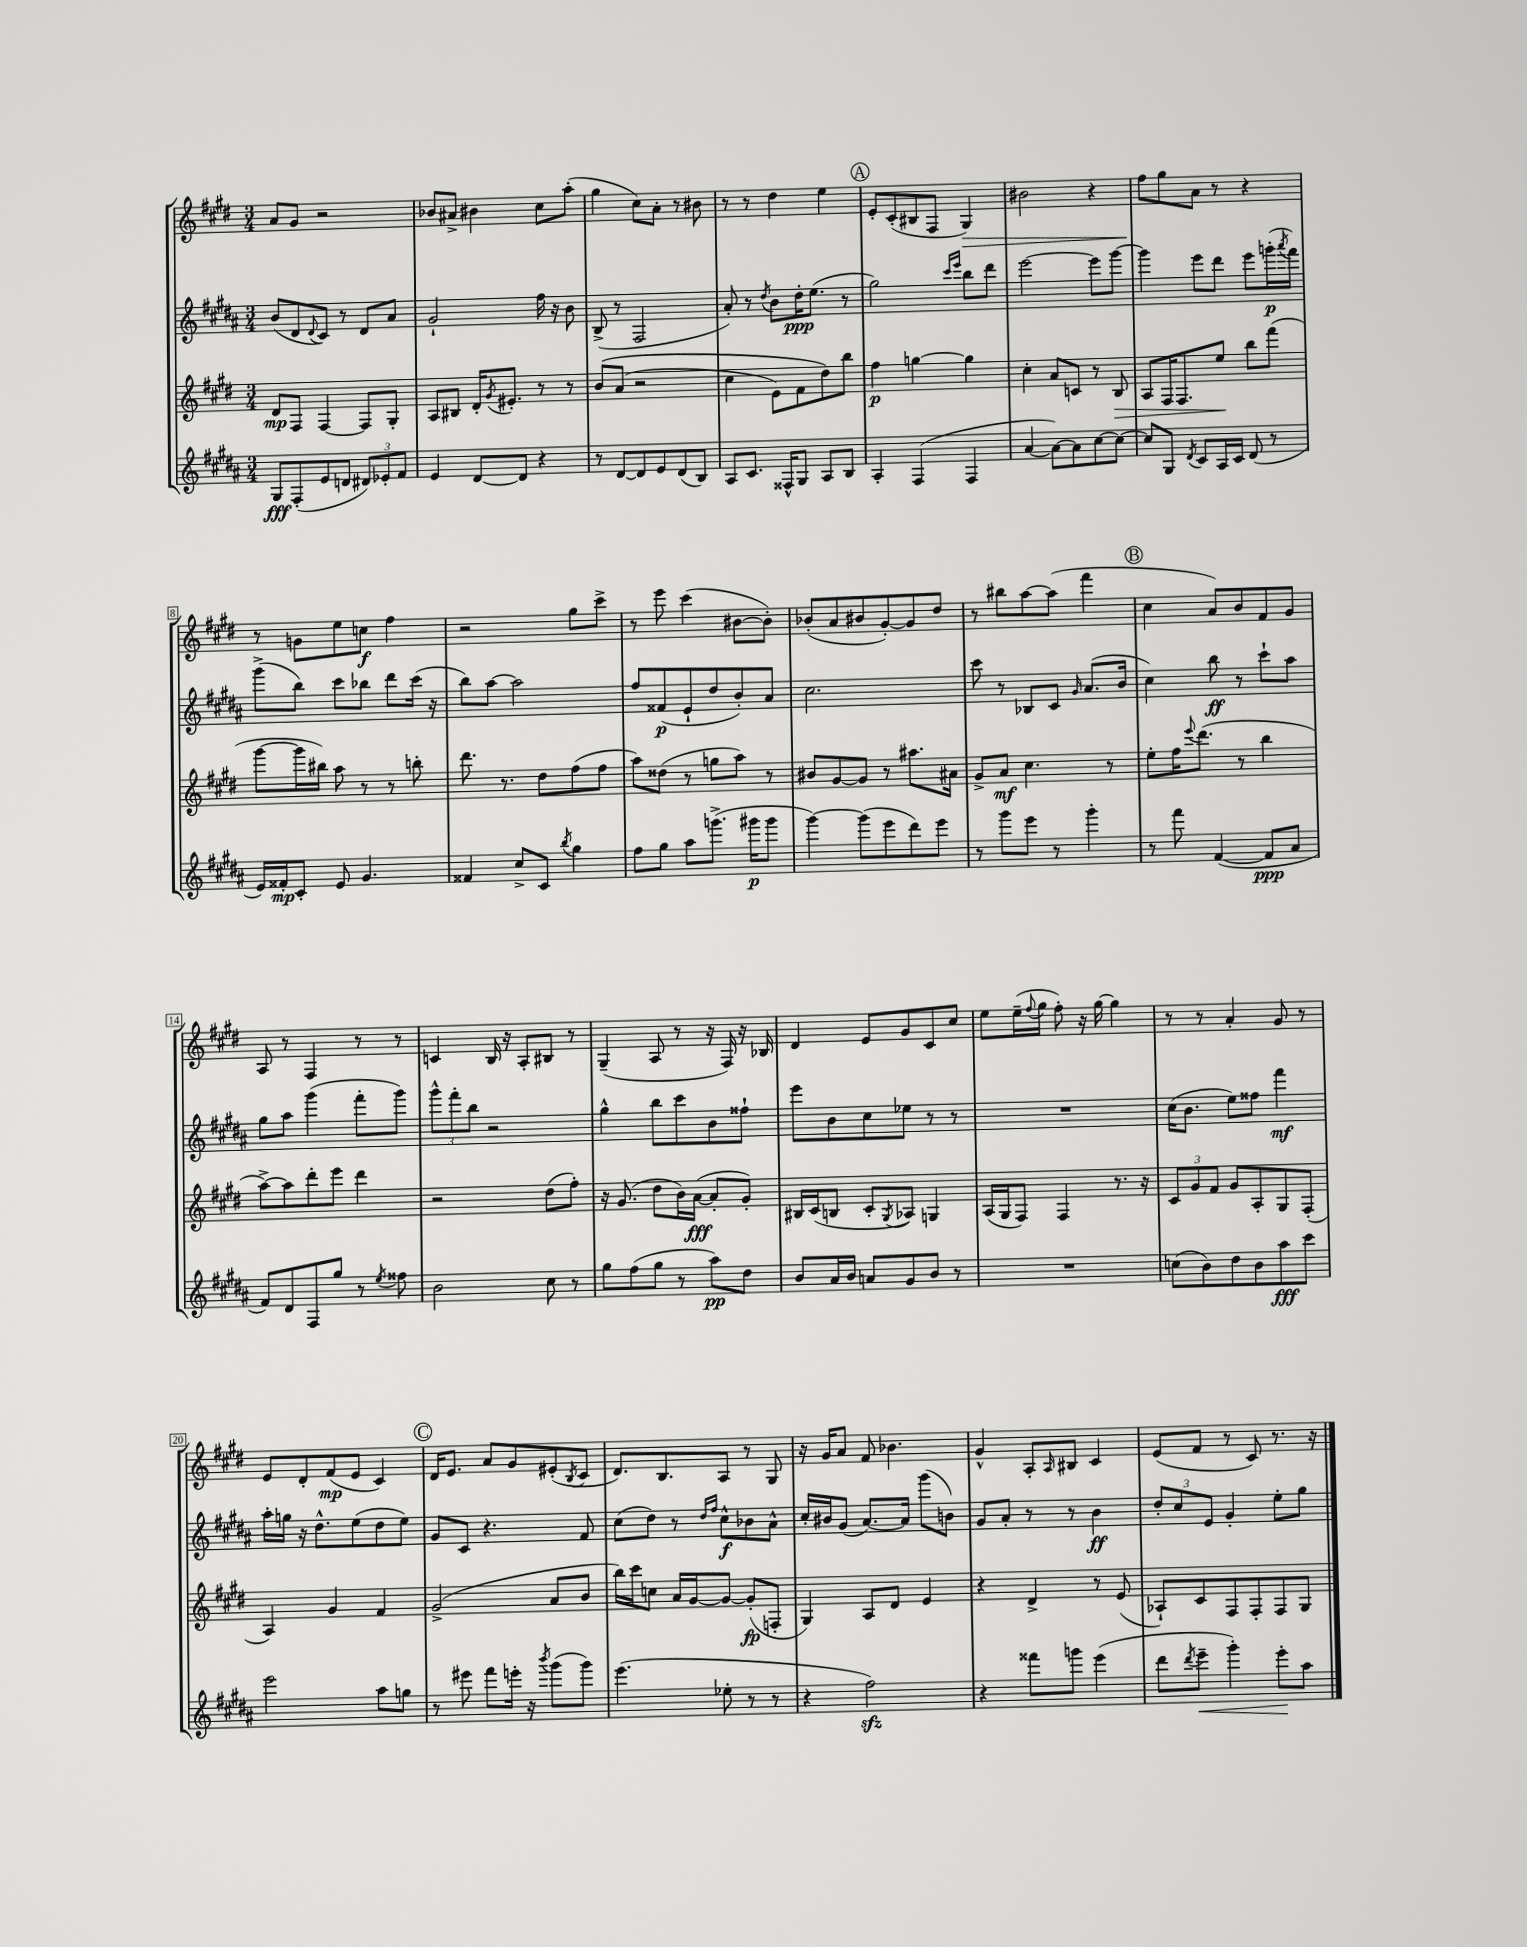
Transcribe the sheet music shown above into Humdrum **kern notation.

**kern	**dynam	**kern	**dynam	**kern	**dynam	**kern	**dynam
*part4	*part4	*part3	*part3	*part2	*part2	*part1	*part1
*staff4	*staff4	*staff3	*staff3	*staff2	*staff2	*staff1	*staff1
*clefG2	*	*clefG2	*	*clefG2	*	*clefG2	*
*k[f#c#g#d#a#]	*	*k[f#c#g#d#]	*	*k[f#c#g#d#a#]	*	*k[f#c#g#d#]	*
*M3/4	*	*M3/4	*	*M3/4	*	*M3/4	*
=1	=1	=1	=1	=1	=1	=1	=1
8G#/L	fff	8d#/L	mp	(8b/L	.	8a/L	.
(8F#'/	.	8F#/J	.	8d#/	.	8g#/J	.
.	.	.	.	8qqd#/	.	.	.
8e/	.	[4F#/	.	8c#/J)	.	2r	.
8dn/J	.	.	.	8r	.	.	.
12d#X/L)	.	8F#/L]	.	8d#/L	.	.	.
12e-X'/	.	.	.	.	.	.	.
.	.	8G#'/J	.	8a#/J	.	.	.
12f#/J	.	.	.	.	.	.	.
=2	=2	=2	=2	=2	=2	=2	=2
4e/	.	8A/L	.	2g#`/	.	8b-X/L	.
.	.	8B#X/J	.	.	.	8a#X^/J	.
[8d#/L	.	16d#'/KL	.	.	.	4b#X\	.
.	.	8qg#/	.	.	.	.	.
.	.	8.e#X'/J	.	.	.	.	.
8d#/J]	.	.	.	.	.	.	.
4r	.	8r	.	16ff#\	.	8cc#\L	.
.	.	.	.	16r	.	.	.
.	.	8r	.	8b\	.	(8aa'\J	.
=3	=3	=3	=3	=3	=3	=3	=3
8r	.	(8b/L	.	(8B^/	.	4gg#\	.
[8d#/L	.	(8a/J	.	8r	.	.	.
8d#/]	.	2r	.	2F#/	.	8cc#\L)	.
8e/	.	.	.	.	.	8a'\J	.
(8d#/	.	.	.	.	.	8r	.
8B/J)	.	.	.	.	.	8b#X\	.
=4	=4	=4	=4	=4	=4	=4	=4
8A#/L	.	4cc#\	.	8a#'/)	.	8r	.
8.c#/J	.	.	.	8r	.	8r	.
.	.	.	.	8qdd#/	.	.	.
.	.	8e\L)	.	8b\L	.	4dd#\	.
16F##X^^/KL	.	.	.	.	.	.	.
8G#/J	.	8f#\	.	16dd#'\K	ppp	.	.
.	.	.	.	(8.ee\J	.	.	.
8A#/L	.	8dd#\)	.	.	.	4ee\	.
8B/J	.	8bb\J	.	8r	.	.	.
!!LO:REH:place=s1:t=A
=5	=5	=5	=5	=5	=5	=5	=5
4A#'/	.	4ff#\	p	2gg#\)	.	8e'/L	.
.	.	.	.	.	.	(8c#'/	.
(4F#/	.	[4ggn\	.	.	.	8B#X/	.
.	.	.	.	.	.	8F#/J	.
.	.	.	.	16qqccc#/LL	.	.	.
.	.	.	.	16qqeee/JJ	.	.	.
!	!	!	!	!	!	!	!LO:HP:b
4F#/	.	4gg\]	.	8bb\L	.	4G#/)	>
.	.	.	.	8ddd#\J	.	.	.
=6	=6	=6	=6	=6	=6	=6	=6
[4a#/	.	4cc#'\	.	[2eee\	.	2b#X\	.
8a#\L_)	.	8a/L	.	.	.	.	.
8a#\]	.	8cn/J	.	.	.	.	.
[8cc#\	.	8r	.	8eee\L]	.	4r	.
!	!	!	!LO:HP:b	!	!	!	!
8cc#\J_	.	8B/	>	[8ggg#\J	.	.	.
=7	=7	=7	=7	=7	=7	=7	=7
8cc#/L]	.	8A/L	.	4ggg#\]	.	8ff#\L	.
8G#/J	.	16F#/K	.	.	.	8gg#\	]
.	.	8.F#/	.	.	.	.	.
8qd#/	.	.	.	.	.	.	.
8c#/L	.	.	.	8eee\L	.	8a\J	.
16A#/L	.	8ee/J	.	8ddd#\J	.	8r	.
16c#/JJ	.	.	.	.	.	.	.
(8d#/	.	8bb\L	]	8eee\L	.	4r	.
8r	.	(8fff#\J	.	(16gggn'\L	p	.	.
.	.	.	.	8qaaa#/	.	.	.
.	.	.	.	16fff#\JJ)	.	.	.
!!LO:LB:g=z
=8	=8	=8	=8	=8	=8	=8	=8
16e/LL)	.	[8ggg#\L	.	(8ggg#^\L	.	8r	.
16f##X'/J	mp	.	.	.	.	.	.
8c#'/J	.	16ggg#\L]	.	8bb\J)	.	8gn\L	.
.	.	16bb#X\JJ)	.	.	.	.	.
8e/	.	8aa\	.	8ccc#\L	.	8ee\	.
4.g#/	.	8r	.	8bb-X\J	.	8ccn\J	f
.	.	8r	.	8ddd#\L	.	4ff#\	.
.	.	8bbn'\	.	(16ccc#\Jk	.	.	.
.	.	.	.	16r	.	.	.
=9	=9	=9	=9	=9	=9	=9	=9
4f##X/	.	8.ddd#\	.	8bb\L)	.	2r	.
.	.	.	.	[8aa#\J	.	.	.
.	.	8.r	.	.	.	.	.
8cc#^/L	.	.	.	2aa#\]	.	.	.
8c#/J	.	8dd#\L	.	.	.	.	.
8qbb/	.	.	.	.	.	.	.
4gg#\	.	(8ff#\	.	.	.	8gg#\L	.
.	.	8ff#\J	.	.	.	8ccc#^\J	.
=10	=10	=10	=10	=10	=10	=10	=10
8ff#\L	.	8aa\L)	.	8ff#/L	.	8r	.
8gg#\J	.	(8dd##X\J	.	(8f##X/	p	8eee\	.
8aa#\L	.	8r	.	8e`/	.	(4ccc#\	.
(8.gggn^\J	.	8ggn\L	.	8dd#/	.	.	.
.	.	8aa\J)	.	8b'/)	.	[8b#X\L	.
16ggg#X\KL	p	.	.	.	.	.	.
8ggg#\J	.	8r	.	8a#/J	.	8b#'\J])	.
=11	=11	=11	=11	=11	=11	=11	=11
[4ggg#\)	.	8b#X/L	.	2.cc#\	.	(8b-X'/L	.
.	.	[8g#/	.	.	.	8a/	.
(8ggg#\L]	.	8g#/J]	.	.	.	8b#X/	.
8eee\	.	8r	.	.	.	[8g#'/)	.
8ddd#\)	.	8.aa#X\L	.	.	.	8g#/]	.
8eee\J	.	.	.	.	.	8dd#/J	.
.	.	16a#X\Jk	.	.	.	.	.
=12	=12	=12	=12	=12	=12	=12	=12
8r	.	8g#^/L	.	8ccc#\	.	8r	.
8ggg#\L	.	8a/J	mf	8r	.	8bb#X\L	.
8eee\J	.	4.cc#\	.	8B-X/L	.	[8aa\	.
8r	.	.	.	8c#/J	.	(8aa\J]	.
.	.	.	.	16qqg#/	.	.	.
4ggg#'\	.	.	.	(8.a#/L	.	4fff#\	.
.	.	8r	.	.	.	.	.
.	.	.	.	16b/Jk	.	.	.
!!LO:REH:place=s1:t=B
=13	=13	=13	=13	=13	=13	=13	=13
8r	.	8ee'\L	.	4cc#\)	.	4cc#\	.
8fff#\	.	16ff#\K	.	.	.	.	.
.	.	8qqeee/	.	.	.	.	.
.	.	(8.ddd#\J	.	.	.	.	.
([4f#/	.	.	.	8bb\	ff	8a/L)	.
.	.	8r	.	8r	.	8b/	.
8f#/L]	ppp	4bb\	.	8ccc#`\L	.	8f#/	.
8a#/J	.	.	.	8aa#\J	.	8g#/J	.
!!LO:LB:g=z
=14	=14	=14	=14	=14	=14	=14	=14
8f#/L)	.	[8aa^\L)	.	8gg#\L	.	8A/	.
8d#/	.	8aa\]	.	8aa#\J	.	8r	.
8F#/	.	8ddd#'\	.	(4ggg#\	.	4F#/	.
8gg#/J	.	8eee\J	.	.	.	.	.
8r	.	4ddd#\	.	8fff#'\L	.	8r	.
8qee/	.	.	.	.	.	.	.
8ff##X\	.	.	.	8ggg#\J)	.	8r	.
=15	=15	=15	=15	=15	=15	=15	=15
2b\	.	2r	.	12ggg#^^\L	.	4cn/	.
.	.	.	.	12fff#'\	.	.	.
.	.	.	.	12bb\J	.	.	.
.	.	.	.	2r	.	16B/	.
.	.	.	.	.	.	16r	.
.	.	.	.	.	.	8A'/L	.
8cc#\	.	(8dd#\L	.	.	.	8B#X/J	.
8r	.	8ff#'\J)	.	.	.	8r	.
=16	=16	=16	=16	=16	=16	=16	=16
8gg#\L	.	16r	.	4gg#^^\	.	(4G#~/	.
.	.	(8.g#/	.	.	.	.	.
(8ff#\	.	.	.	.	.	.	.
8gg#\J	.	8dd#\L	.	8bb\L	.	8A/	.
8r	.	16b\L)	.	8ccc#\	.	8r	.
.	.	([16a\JJ	fff	.	.	.	.
8aa#\L)	pp	8a'/L]	.	8b\	.	16r	.
.	.	.	.	.	.	16F#/)	.
8dd#\J	.	8g#'/J)	.	8ff##X`\J	.	16r	.
.	.	.	.	.	.	16B-X/	.
=17	=17	=17	=17	=17	=17	=17	=17
8b/L	.	16B#X/LL	.	8eee\L	.	4d#/	.
.	.	(16c#/J	.	.	.	.	.
16a#/L	.	8Bn/J	.	8b\	.	.	.
16b/JJ	.	.	.	.	.	.	.
8an/L	.	8c#'/L	.	8cc#\	.	8e/L	.
.	.	8qG#/	.	.	.	.	.
8g#/	.	8A-X/J)	.	8ee-X\J	.	8g#/	.
8b/J	.	4Gn/	.	8r	.	8c#/	.
8r	.	.	.	8r	.	8cc#/J	.
=18	=18	=18	=18	=18	=18	=18	=18
2.r	.	(16A/LL	.	2.r	.	8ee\L	.
.	.	16G#/J	.	.	.	.	.
.	.	8F#/J)	.	.	.	(16ee~\L	.
.	.	.	.	.	.	8qqff#/	.
.	.	.	.	.	.	16gg#\JJ	.
.	.	4F#/	.	.	.	8ff#'\)	.
.	.	.	.	.	.	16r	.
.	.	.	.	.	.	[16gg#\	.
.	.	8.r	.	.	.	4gg#\]	.
.	.	16r	.	.	.	.	.
=19	=19	=19	=19	=19	=19	=19	=19
(8ccn\L	.	12c#/L	.	(16cc#\KL	.	8r	.
.	.	.	.	8.b\J	.	.	.
.	.	12g#/	.	.	.	.	.
8b\)	.	.	.	.	.	8r	.
.	.	12f#/J	.	.	.	.	.
8dd#\	.	8g#/L	.	8ee\L)	.	4a'/	.
8b\	.	8A'/	.	8ff##X\J	.	.	.
8aa#\	fff	8G#/	.	4fff#\	mf	8g#/	.
8ccc#\J	.	(8F#'/J	.	.	.	8r	.
!!LO:LB:g=z
=20	=20	=20	=20	=20	=20	=20	=20
2eee\	.	4A/)	.	16aa#'\LL	.	8e/L	.
.	.	.	.	16ggn\JJ	.	.	.
.	.	.	.	16r	.	8d#'/	.
.	.	.	.	8.dd#^^\L	.	.	.
.	.	4g#/	.	.	.	(8f#/	mp
.	.	.	.	(8ee\	.	8e/J	.
8aa#\L	.	4f#/	.	8dd#\	.	4c#/)	.
8ggn\J	.	.	.	8ee\J)	.	.	.
!!LO:REH:place=s1:t=C
=21	=21	=21	=21	=21	=21	=21	=21
8r	.	(2g#^/	.	8g#/L	.	16d#/KL	.
.	.	.	.	.	.	8.e/J	.
8eee#X\	.	.	.	8c#/J	.	.	.
8fff#\L	.	.	.	4.r	.	8a/L	.
16eeen'\Jk	.	.	.	.	.	8g#/	.
16r	.	.	.	.	.	.	.
8qbbb/	.	.	.	.	.	.	.
(8ggg#\L	.	8a/L	.	.	.	(8e#X'/	.
.	.	.	.	.	.	8qB/	.
8ggg#\J)	.	8b/J	.	8f#/	.	8c#/J	.
=22	=22	=22	=22	=22	=22	=22	=22
(4.eee\	.	16bb\LL)	.	(8cc#\L	.	8.d#/L)	.
.	.	16ccc#\J	.	.	.	.	.
.	.	8ccn\J	.	8dd#\J)	.	.	.
.	.	.	.	.	.	8.B/	.
.	.	16a/LL	.	8r	.	.	.
.	.	[16g#/J	.	.	.	.	.
.	.	.	.	16qqdd#/LL	.	.	.
.	.	.	.	16qqff#/JJ	.	.	.
8ee-X'\	.	8g#/J_	.	8cc#^^\L	f	8A/J	.
8r	.	(8g#'/L]	fp	8b-X\	.	8r	.
8r	.	8Fn'/J	.	8a#^^\J	.	8G#/	.
=23	=23	=23	=23	=23	=23	=23	=23
4r	.	4G#/)	.	16cc#'/LL	.	16r	.
.	.	.	.	16b#X/J	.	16g#/KL	.
.	.	.	.	(8g#/J	.	8a/J	.
2ff#zz\)	.	8A/L	.	[8.a#/L)	.	8f#/	.
.	.	8d#/J	.	.	.	4.b-X\	.
.	.	.	.	16a#/Jk]	.	.	.
.	.	4e/	.	(8ggg#\L	.	.	.
.	.	.	.	8bn\J)	.	.	.
=24	=24	=24	=24	=24	=24	=24	=24
4r	.	4r	.	8g#/L	.	4g#^^/	.
.	.	.	.	8a#'/J	.	.	.
8fff##X\L	.	4d#^/	.	8r	.	8A'/L	.
.	.	.	.	.	.	16qqA/	.
8gggn\J	.	.	.	8r	.	8B#X/J	.
(4eee\	.	8r	.	4b\	ff	4c#/	.
.	.	(8e/	.	.	.	.	.
=25	=25	=25	=25	=25	=25	=25	=25
8ddd#\L	.	8A-X`/L)	.	12dd#'/L	.	(8e/L	.
.	.	.	.	12cc#/	.	.	.
8qddd#/	.	.	.	.	.	.	.
!	!LO:HP:b	!	!	!	!	!	!
8eee~\J	<	8c#/	.	.	.	8f#/J	.
.	.	.	.	12e/J	.	.	.
4ggg#'\)	.	8F#/	.	4g#'/	.	8r	.
.	.	8F#'/	.	.	.	8c#/)	.
8eee'\L	.	8F#/	.	8ee'\L	.	8.r	.
8aa#\J	[	8G#/J	.	8gg#\J	.	.	.
.	.	.	.	.	.	16r	.
==	==	==	==	==	==	==	==
*-	*-	*-	*-	*-	*-	*-	*-
